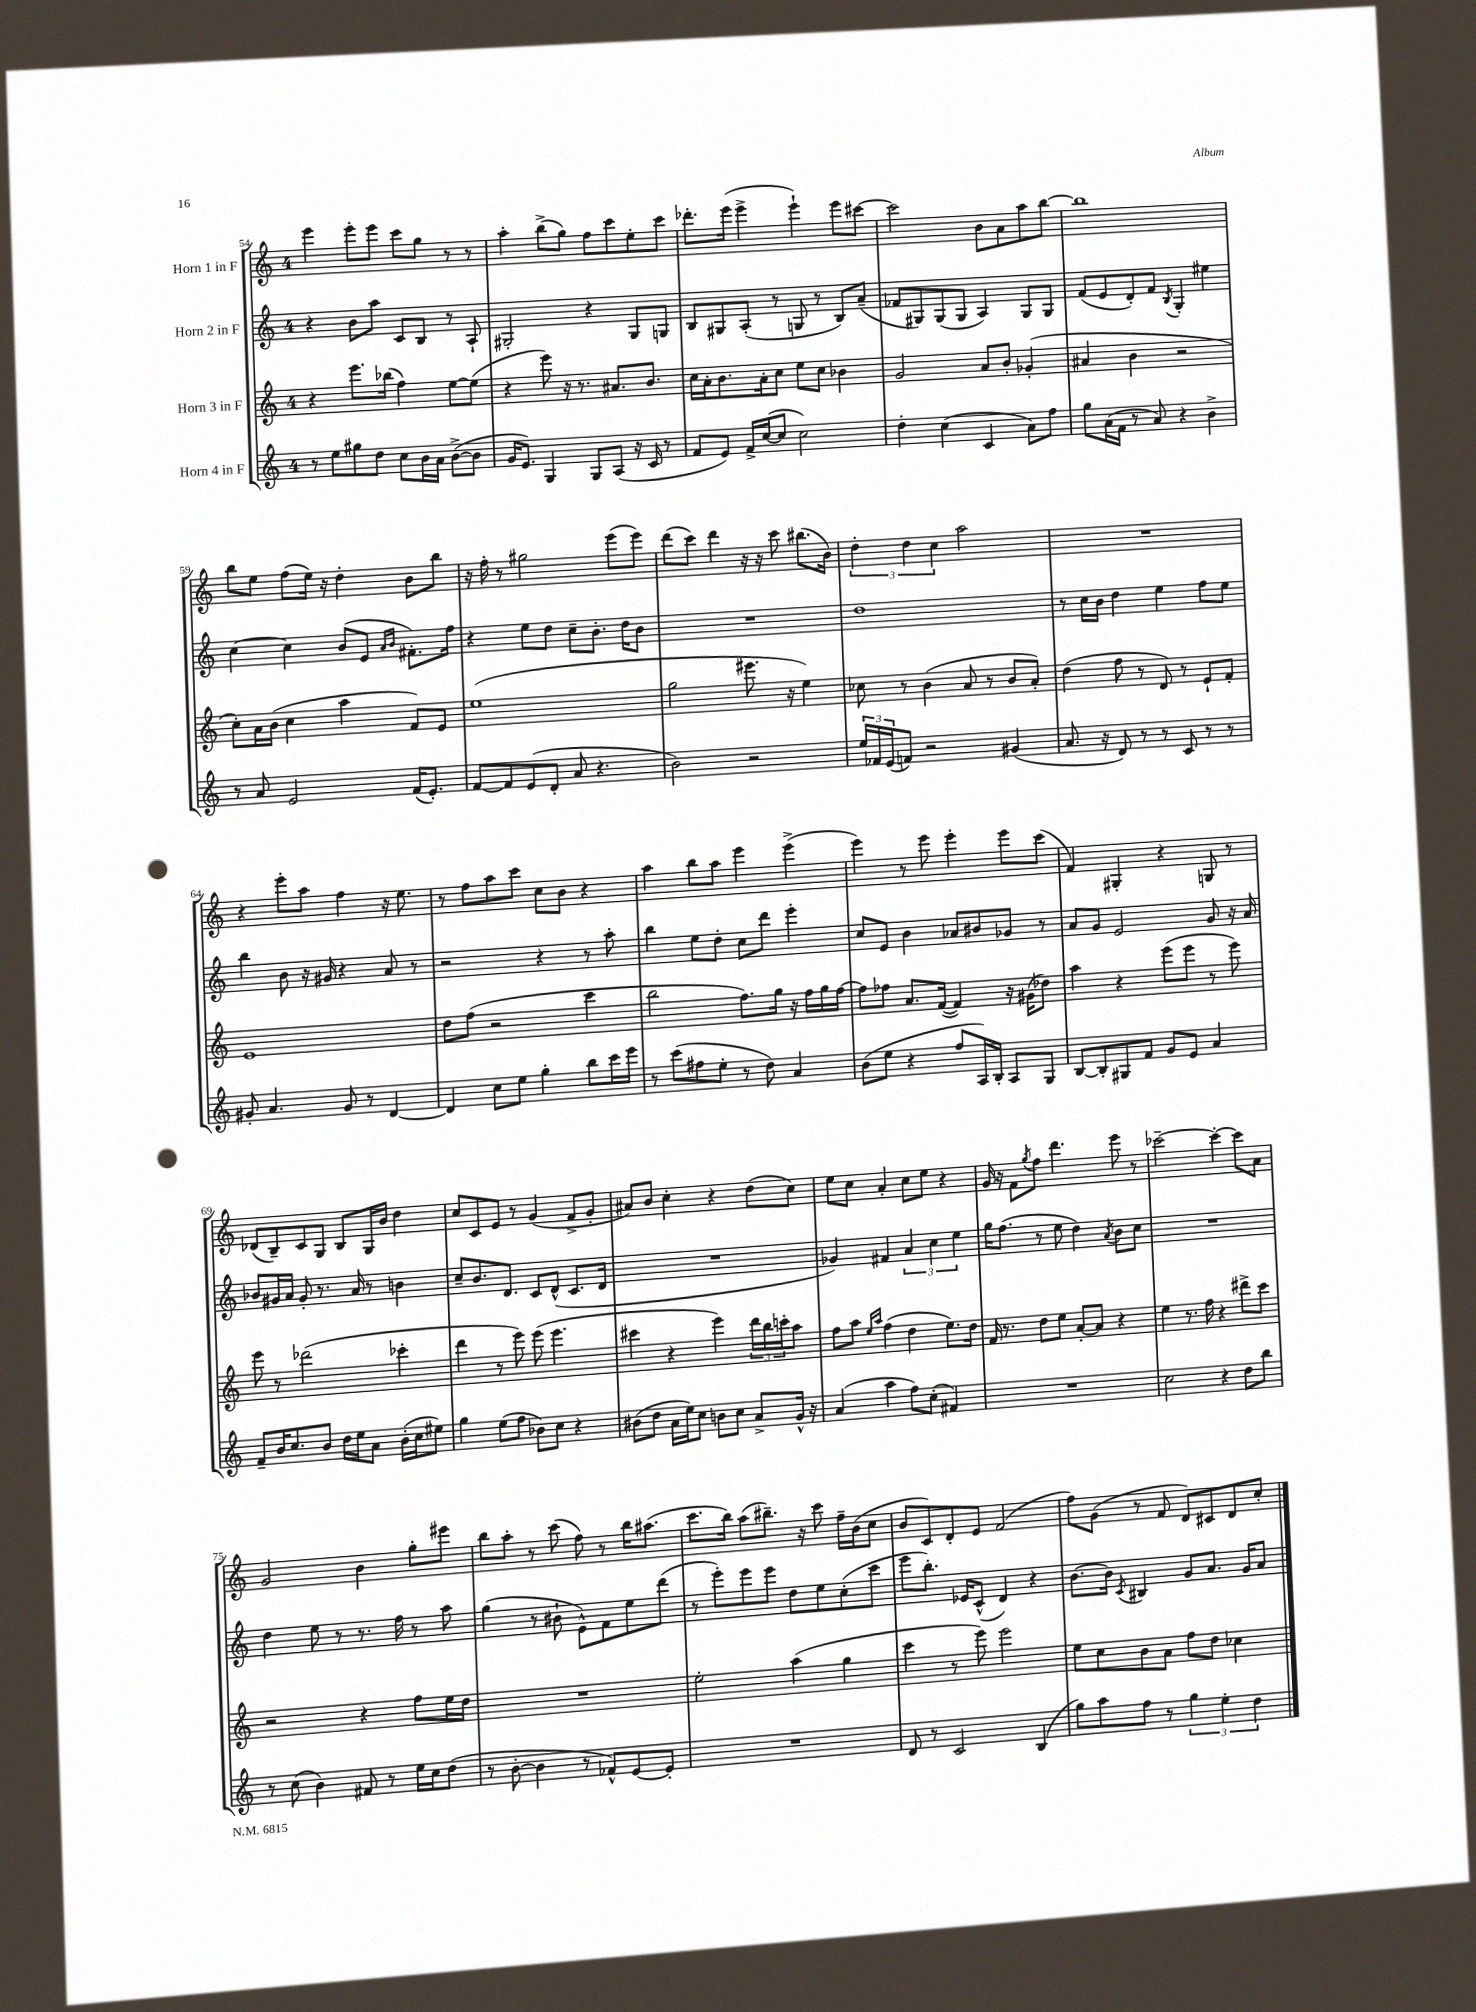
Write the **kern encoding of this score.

**kern	**kern	**kern	**kern
*staff4	*staff3	*staff2	*staff1
*clefG2	*clefG2	*clefG2	*clefG2
*k[]	*k[]	*k[]	*k[]
*M4/4	*M4/4	*M4/4	*M4/4
8r	4r	4r	4eee\
8ee\L	.	.	.
8gg#\	8.eee\L	8b\L	8eee'\L
8dd\J	.	8aa\J	8eee\J
.	(16bb-\Jk	.	.
8cc\L	4ff\)	8c/L	8ccc\L
16b\L	.	8B/J	8gg\J
16a\JJ	.	.	.
([8b^\L	[8ee\L	8r	8r
8b\]J	(8ee\]J	8A`/	8r
=	=	=	=
16g/LK	4r	2G#'/	4aa'\
8.e/J)	.	.	.
4G/	8eee\)	.	(8bb^\L
.	16r	.	8gg\J)
.	8.r	.	.
8G/L	.	4r	8ff\L
(8A/J	8.a#/L	.	8ccc\
16r	.	8G#/L	8ee'\
16c/	8.b/J	.	.
8r	.	8G/J	8ccc\J
=	=	=	=
8f/L	16cc\LL	8B/L	8.ddd-'\L
.	16a'\J	.	.
8e/J)	8.b\	8G#/	.
.	.	.	(16eee\Jk
16f^/LL	.	(8A'/J	4eee^\
([16cc/J	16a'\k	.	.
8cc/]J	8cc\J	8r	.
2cc\)	8ee\L	8G/	4eee`\)
.	8cc\J	8r	.
.	4b-\	8B/L)	8eee\L
.	.	(8a~/J	[8ccc#\J
=	=	=	=
4dd'\	2g/	8f-/L	2ccc#\]
.	.	8G#/)	.
(4cc\	.	(8G#/	.
.	.	8G#/J	.
4c/	8a/L	4A/)	8b\L
.	8b'/J	.	8a\
8a\L)	(4g-'/	8G#/L	8aa\
8ff\J	.	8G#/J	[8bb\J
=	=	=	=
8gg\L	4a#/	(8f/L	1bb]
(16a\L	.	8e/	.
16f\JJ	.	.	.
8r	4b\	8d'/)	.
8a/)	.	8f/J	.
.	.	8qB/	.
4r	2r	4G'/	.
4b^\	.	4ee#\	.
=	=	=	=
8r	8cc'\L)	[4cc\	8bb\L
8a/	16a\L	.	8ee\J
.	(16b\JJ	.	.
2e/	4cc\	4cc\]	(8ff\L
.	.	.	16ee\Jk)
.	.	.	16r
.	4aa\	(8b/L	4dd'\
.	.	8e/J	.
.	.	16qqa/LL	.
.	.	16qqb/JJ	.
(16f/LK	8f/L)	8.f#'\L)	8b\L
8.e'/J)	.	.	.
.	8e/J	.	8bb\J
.	.	16ff\Jk	.
=	=	=	=
[8f/L	(1ee	4r	16r
.	.	.	16ff'\
8f/]	.	.	8r
(8e/	.	8ee\L	2gg#\
8d'/J	.	8dd\J	.
8a/	.	8cc~\L	.
4.r	.	8.b'\J	.
.	.	.	(8eee\L
.	.	16dd\LK	.
.	.	8b\J	8eee\J)
=	=	=	=
2b\)	2gg\	1r	(8ddd\L
.	.	.	8ccc\J)
.	.	.	4ddd\
2r	8.eee#\	.	16r
.	.	.	16r
.	.	.	8ccc\
.	16r	.	.
.	4ee\)	.	(8.bb#\L
.	.	.	16b\Jk)
=	=	=	=
24ee/LL	8cc-\	1dd	6dd'\
24f-/	.	.	.
(24e/J	.	.	.
8f/J)	8r	.	.
.	.	.	6dd\
2r	(4b\	.	.
.	.	.	6cc\
.	8a/	.	2aa\
.	8r	.	.
(4g#/	8b/L	.	.
.	8a'/J)	.	.
=	=	=	=
8.a/	(4dd\	8r	1r
.	.	16cc\LL	.
16r	.	16b\JJ	.
8d/)	8ff\	4dd\	.
8r	8r	.	.
8r	8d/)	4ee\	.
8c/	8r	.	.
8r	8e`/L	8ff\L	.
8r	8f'/J	8ee\J	.
=	=	=	=
8g#'/	1e	4bb\	4r
4.a/	.	.	.
.	.	8b\	8eee'\L
.	.	16r	8aa\J
.	.	16g#/	.
8g#/	.	4r	4ff\
8r	.	.	.
[4d/	.	8a/	16r
.	.	.	8.ee\
.	.	8r	.
=	=	=	=
4d/]	8dd\L	2r	8r
.	(8ff\J	.	8ff\L
8cc\L	2r	.	8aa\
8ee\J	.	.	8ccc\J
4gg'\	.	4r	8cc\L
.	.	.	8b\J
8bb\L	4ccc\	8r	4r
16ccc\L	.	8aa'\	.
16eee\JJ	.	.	.
=	=	=	=
8r	2bb\	4bb\	4aa\
(8ccc\L	.	.	.
8ff#\	.	8ee\L	8bb\L
8ee'\J	.	8dd'\J	8aa\J
8r	8.ff\L)	8cc\L	4eee\
8dd\)	.	8ddd\J	.
.	16gg\Jk	.	.
4a/	16r	4eee'\	(4eee^\
.	16ff\LL	.	.
.	16gg\	.	.
.	[16ff\JJ	.	.
=	=	=	=
(8b\L	8ff\]L	8cc/L	4eee\)
8ee\J	8ff-\J	8e/J	.
4r	8.a/L	4b\	8r
.	.	.	8eee\
.	([16f/Jk	.	.
8ff/L	4f/])	8a-/L	4eee'\
16A/L)	.	8b#/	.
16B'/JJ	.	.	.
8A/L	16r	8g-/J	8eee\L
.	(16g#\LK	.	.
8G/J	8dd-\J)	8r	(8ccc\J
=	=	=	=
[8B/L	4aa\	8a/L	4f/)
8B'/]	.	8g/J	.
8G#/	4r	2e/	4G#'/
8f/J	.	.	.
8g/L	(8eee\L	.	4r
8e/J	8eee\J	.	.
4a/	8r	8g/	8G/
.	8eee\)	16r	8r
.	.	16a/	.
=	=	=	=
8f~/L	8eee\	8b-/L	(8d-/L
16b/K	8r	16g#/L	8B~/)
8.cc/	.	16a/JJ	.
.	(2ddd-\	8g#'/	8c/
8b/J	.	8.r	8G/J
16dd\LL	.	.	8B/L
16ee\J	.	16a/	.
8a\J	.	8r	16G/L
.	.	.	16b/JJ
(16b'\LL	4ccc-'\	4b\	4dd\
16cc\J	.	.	.
8ee#\J)	.	.	.
=	=	=	=
4gg\	4ddd\	8cc~/L	8cc/L
.	.	8.b/	8c/
(8ee\L	8r	.	8e/J
.	.	8.d/J	.
8ff\J	8eee\)	.	8r
8b-\L)	(8eee\	8c/L	(4g/
8cc\J	4.eee\	(8d^^/J	.
4r	.	8.c/L	8f^/L
.	.	.	8g'/J
.	.	16d/Jk	.
=	=	=	=
(8b#\L	4ccc#\	1r	8a#/L)
8dd\J	.	.	8b/J
16a\LL	4r	.	4cc'\
16ee\J)	.	.	.
8cc\J	.	.	.
8b\L	4eee\)	.	4r
8cc\J	.	.	.
8a^/L	24ddd\LL	.	(8dd\L
.	24bb\	.	.
.	24ccc'\J	.	.
16g^^/Jk	8aa\J	.	8cc\J)
16r	.	.	.
=	=	=	=
(4a/	8ff\L	4g-/)	8ee\L
.	8aa\J	.	8cc\J
.	16qqee/LL	.	.
.	16qqaa/JJ	.	.
4aa\	(4ff\	4f#/	4a'/
8ff\L)	4dd\	6a/	8cc\L
(8cc'\J	.	.	8ee\J
.	.	6cc\	.
4f#/)	8.ee\L)	.	4r
.	.	6ee\	.
.	16dd\Jk	.	.
=	=	=	=
1r	16f/	16gg\LK	16g/
.	8.r	(8.ff\J	16r
.	.	.	8f\L
.	.	.	8qgg/
.	8dd\L	8r	8ff\J
.	8ee\J	8ee\	4.ddd\
.	[8a'/L	4dd\)	.
.	8a/]J	.	.
.	.	8qa/	.
.	4r	8b\L	8eee\
.	.	8cc\J	8r
=	=	=	=
2cc\	4ee\	1r	[2ccc-~\
.	8.r	.	.
.	16ff\	.	.
4r	4r	.	4ccc-'\_
8dd\L	8ddd#^\L	.	8ccc-\]L
8bb\J	8ccc\J	.	8a\J
=	=	=	=
8r	2r	4dd\	2g/
(8cc\	.	.	.
4b\)	.	8ee\	.
.	.	8r	.
8f#/	4r	8.r	4b\
8r	.	.	.
.	.	16ff\	.
16ee\LL	8ff\L	8r	8gg'\L
16cc\J	.	.	.
(8dd\J	16ee\L	8aa\	8eee#\J
.	16dd\JJ	.	.
=	=	=	=
8r	1r	(4gg\	8bb\L
[8b'\	.	.	8aa'\J
4b\]	.	8r	8r
.	.	8b#`\	(8ccc\
8r	.	8e^^\L)	8ff\)
8f-^^/L)	.	8f\	8r
[8e/	.	8ee\	16bb\LK
.	.	.	(8.aa#\J
8e'/]J	.	(8ddd\J	.
=	=	=	=
1r	2ee'\	8r	8.ccc\L
.	.	8eee'\L)	.
.	.	.	16bb\Jk)
.	.	8eee\	(8aa\L
.	.	8eee\J	8.bb#~\J)
.	(4aa\	8dd\L	.
.	.	.	16r
.	.	8ee\	8ccc\
.	4gg\	(8cc'\	16ff~\LL
.	.	.	(16b\J
.	.	8ccc\J	8cc\J
=	=	=	=
8d/	4ccc\	8eee\L	8b/L
8r	.	8.bb'\J)	8c/)
2c/	8r	.	8d'/
.	.	16e-/LK	.
.	8eee\)	(8c^^/J	8e/J
.	2eee\	4d/)	(2f/
(4B/	.	4r	.
=	=	=	=
8gg\L)	8ee\L	[8.b\L	8ff\L)
8aa\	8cc\	.	(8g\J
.	.	16b\]Jk	.
.	.	8qc/	.
8ff\J	8b\	4B#/	8r
8r	8a\J	.	8f/
6gg\	8ff\L	8g/L	8d/L)
.	8dd\J	8.a/J	8c#/
6ee'\	.	.	.
.	4cc-\	.	8d/
.	.	16g/LK	.
6dd\	.	.	.
.	.	8a/J	8cc'/J
==	==	==	==
*-	*-	*-	*-
